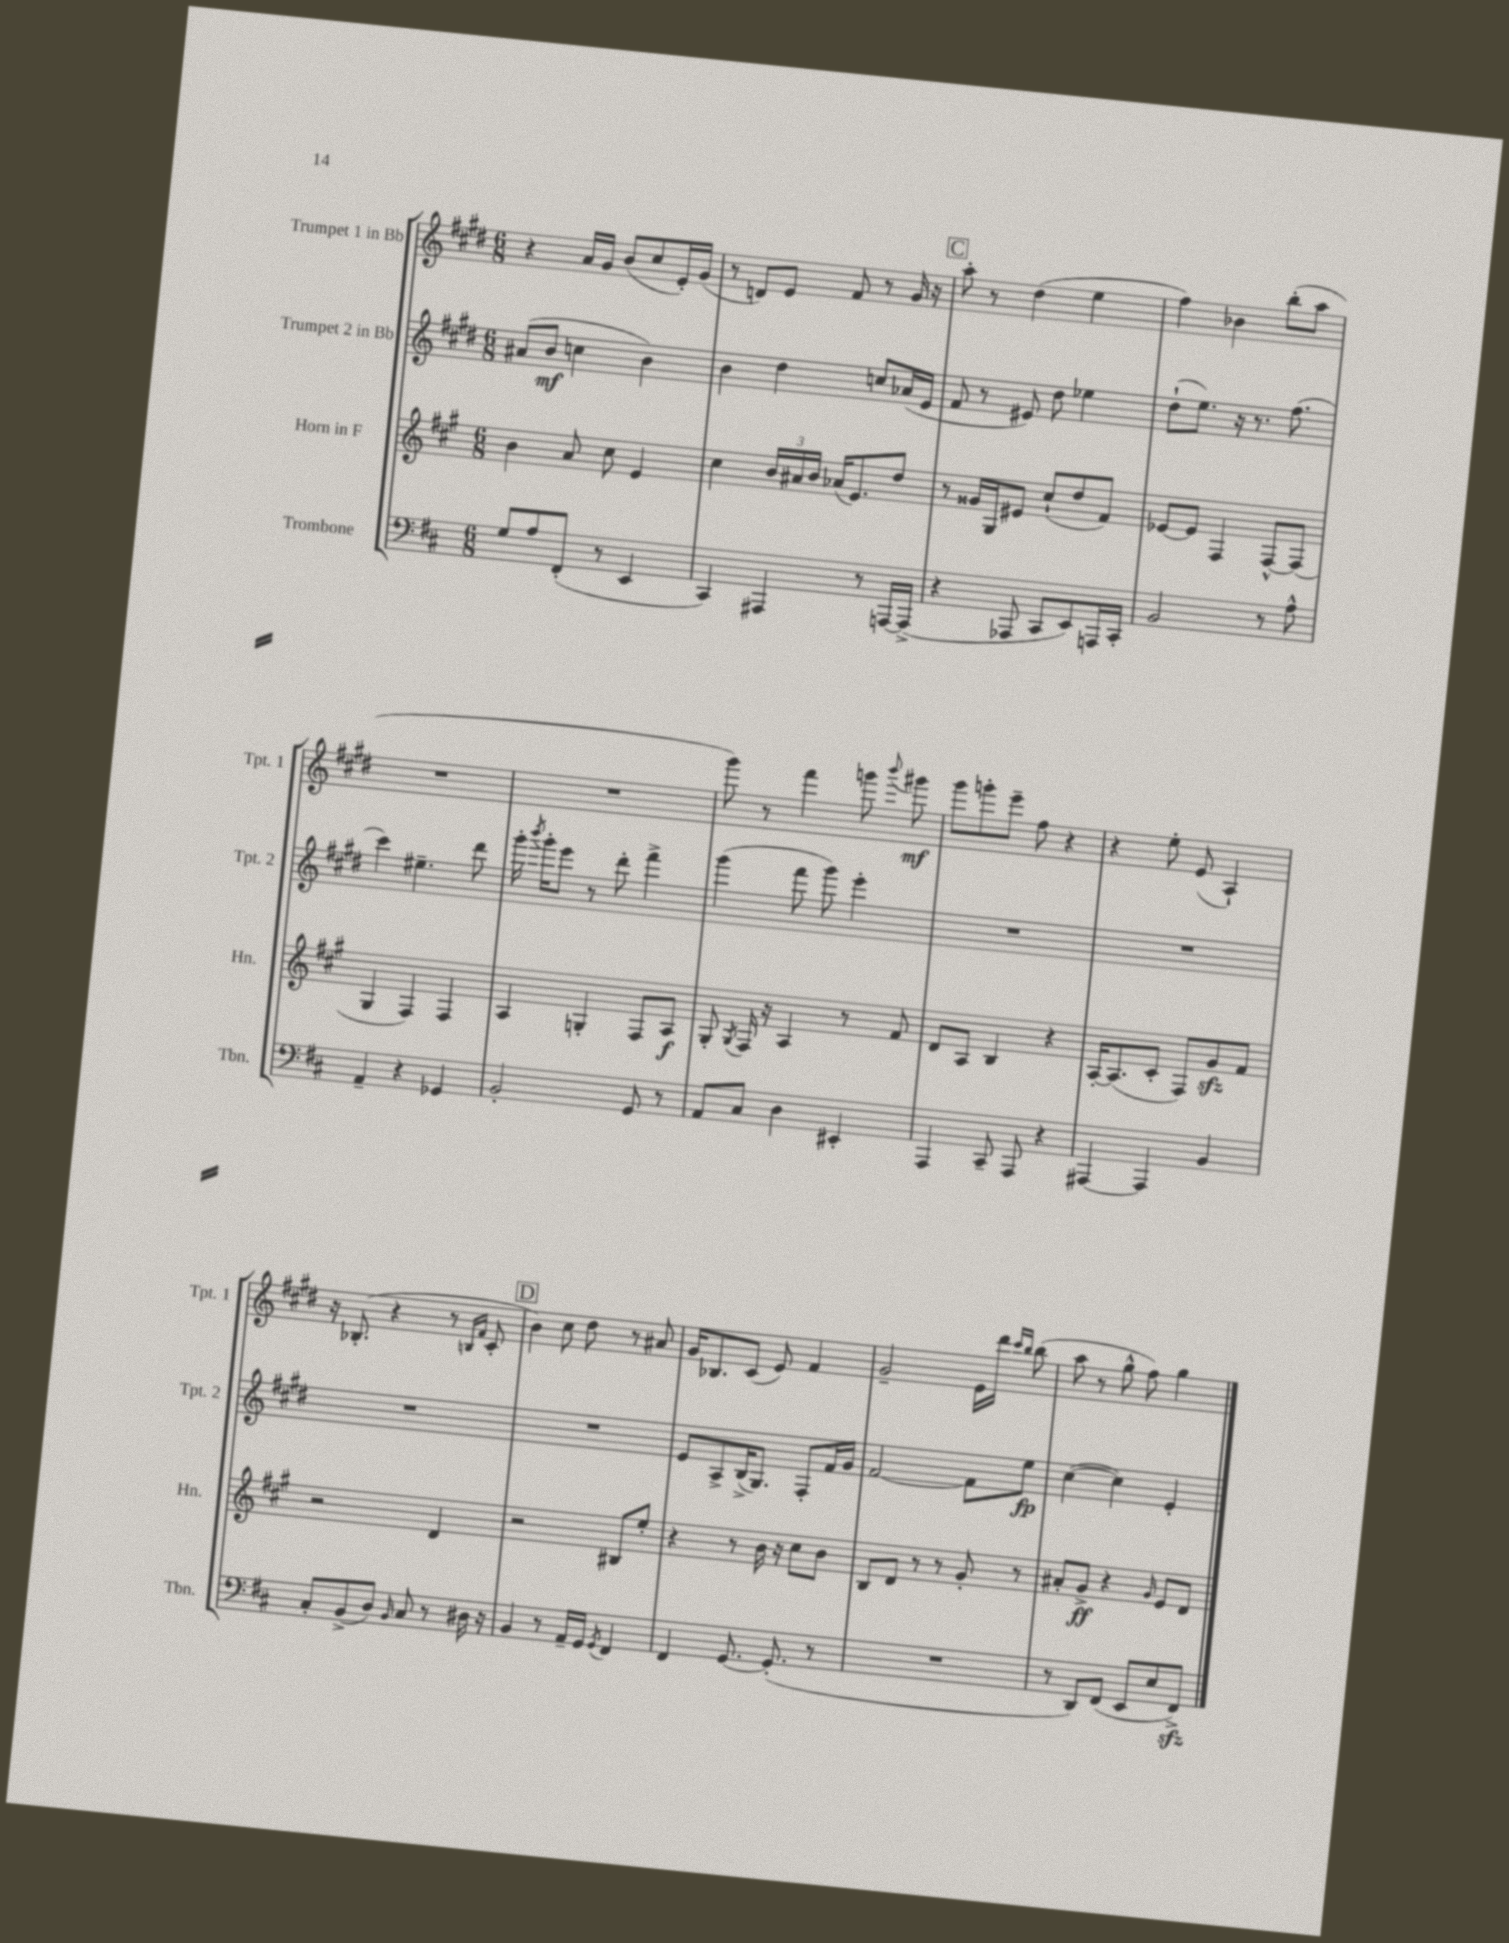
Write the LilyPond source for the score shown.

<<
\new StaffGroup <<
\new Staff = "s0" \with { instrumentName = "Trumpet 1 in Bb" shortInstrumentName = "Tpt. 1" } {
    \clef treble \key e \major \numericTimeSignature \time 6/8
    \autoBeamOff r4 a'16[ gis'16] b'8[( cis''8 e'16-.) gis'16]( |
    r8 d'8[) e'8] fis'8 r8 gis'16 r16 |
    \mark \markup { \box "C" } a''8-. r8 dis''4( e''4 |
    fis''4) bes'4 b''8[-.( a''8] |
    R2. |
    R2. |
    gis'''8) r8 fis'''4 g'''8 \appoggiatura { b'''8 } gis'''8\mf |
    gis'''8[ g'''8-. e'''8]-- fis''8 r4 |
    r4 e''8-. e'8( a4-!) |
    r16 bes8.-.( r4 r8 \grace { b16[ fis'16] } cis'8-. |
    \mark \markup { \box "D" } b'4) cis''8 dis''8 r8 ais'8 |
    gis'16[ bes8. cis'8]( e'8) fis'4 |
    gis'2-- e'16[ dis'''16] \grace { cis'''16[ b''16] } b''8( |
    a''8 r8 gis''8-^ fis''8) gis''4 \bar "|." |
}
\new Staff = "s1" \with { instrumentName = "Trumpet 2 in Bb" shortInstrumentName = "Tpt. 2" } {
    \clef treble \key e \major \numericTimeSignature \time 6/8
    \autoBeamOff ais'8[( b'8]\mf c''4 b'4) |
    b'4 dis''4 c''8[ aes'16( e'16] |
    \mark \markup { \box "C" } fis'8 r8 eis'8) dis''8 ees''4 |
    dis''8[-!( e''8.]) r16 r8. fis''8.( |
    cis'''4) eis''4.-- dis'''8 |
    gis'''16-. \acciaccatura { b'''8 } gis'''16[-. e'''8] r8 dis'''8-. fis'''4-> |
    gis'''4( fis'''8 gis'''8) e'''4-. |
    R2. |
    R2. |
    R2. |
    \mark \markup { \box "D" } R2. |
    e'8[ a8-> b16->( gis8.]) fis8[-. fis'16 gis'16] |
    fis'2~ fis'8[ e''8]\fp |
    cis''4~( cis''4) e'4-. \bar "|." |
}
\new Staff = "s2" \with { instrumentName = "Horn in F" shortInstrumentName = "Hn." } {
    \clef treble \key a \major \numericTimeSignature \time 6/8
    \autoBeamOff b'4 a'8 cis''8 e'4 |
    cis''4 \tuplet 3/2 { b'16[ ais'16 b'16] } aes'16[( e'8.) d''8] |
    \mark \markup { \box "C" } r8 gisis'16[ gis16 eis'8] cis''8[-!( d''8 fis'8]) |
    ees'8[~ ees'8] fis4 fis8[~-^ fis8]( |
    gis4 fis4) fis4 |
    a4 g4-. fis8[ a8]\f |
    gis8-. \acciaccatura { gis8 } fis16 r16 a4 r8 fis'8 |
    d'8[ a8] b4 r4 |
    a16[~-. a8.( cis'8]-. fis8[) gis'8\sfz fis'8] |
    r2 d'4 |
    \mark \markup { \box "D" } r2 bis8[ e''8]-. |
    r4 r8 b'16 r16 cis''8[ b'8] |
    b8[ d'8] r8 r8 gis'8-. r8 |
    ais'8[-. gis'8]->\ff r4 \grace { gis'16 } e'8[ d'8] \bar "|." |
}
\new Staff = "s3" \with { instrumentName = "Trombone" shortInstrumentName = "Tbn." } {
    \clef bass \key d \major \numericTimeSignature \time 6/8
    \autoBeamOff g8[ a8 fis,8]-.( r8 e,4 |
    cis,4) ais,,4 r8 a,,16[~ a,,16]->( |
    \mark \markup { \box "C" } r4 aes,,8 cis,8[ e,8) a,,16 cis,16]-. |
    b,2 r8 a8-^ |
    a,4-- r4 ges,4 |
    b,2-. g,8 r8 |
    a,8[ cis8] d4 eis,4-. |
    a,,4 cis,8-- a,,8 r4 |
    ais,,4~ ais,,4 b,4 |
    cis8[-. b,8->( d8]) \grace { b,16 } cis8 r8 dis16 r16 |
    \mark \markup { \box "D" } b,4 r8 a,16[-- g,16] \acciaccatura { g,8 } fis,4 |
    fis,4 g,8.~ g,8.-.( r8 |
    R2. |
    r8 d,8[) fis,8]( e,8[ e8 fis,8]->\sfz) \bar "|." |
}
>>
>>
\layout { \context { \Score \remove "Bar_number_engraver" } }
